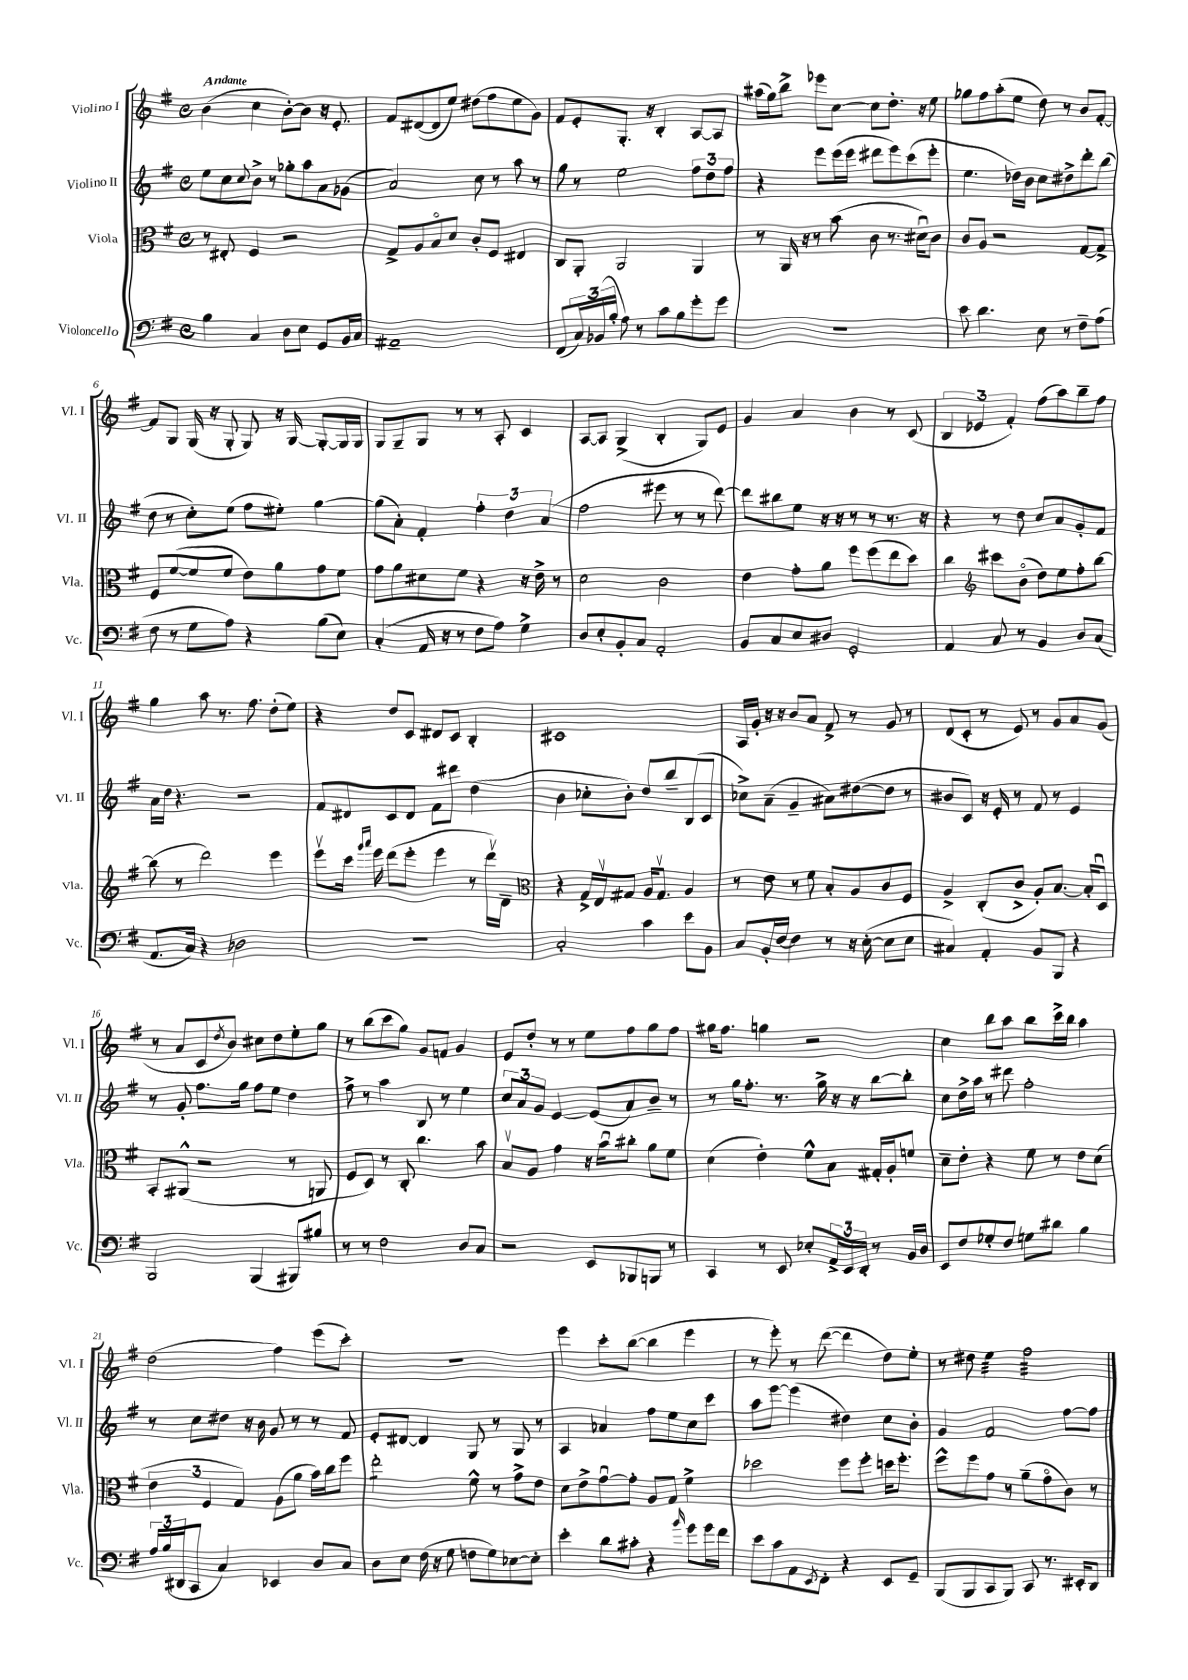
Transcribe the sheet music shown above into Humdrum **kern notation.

**kern	**kern	**kern	**kern
*staff4	*staff3	*staff2	*staff1
*clefF4	*clefC3	*clefG2	*clefG2
*k[f#]	*k[f#]	*k[f#]	*k[f#]
*M4/4	*M4/4	*M4/4	*M4/4
*met(c)	*met(c)	*met(c)	*met(c)
4B	8r	8ee	(4b
.	8E#'	8cc	.
.	.	8qqcc	.
4C	4F#	8b^	4cc
.	.	8r	.
8D	2r	8gg-'	[8b')
8E	.	8aa	8b]
8GG	.	8a	16r
.	.	.	8.e'
16BB	.	(8g-	.
16C	.	.	.
=	=	=	=
1AA#~	8G^	2a)	8f#
.	8A	.	([8d#
.	8Bo	.	8d#]
.	8d	.	8ee)
.	8c'	8cc	(8dd#
.	8F#	8r	8ff#
.	4E#	8aa	8ee
.	.	8r	8g)
=	=	=	=
(8FF#	8C	8gg	8f#
24C)	8AA'	8r	8e'
(24BB-	.	.	.
24B'	.	.	.
8A)	2AA	2ee	8.G'
8r	.	.	.
.	.	.	16r
8c	.	.	4B'
8B	.	.	.
8g'	4AA	12ff#	[8A
.	.	12dd	.
8g	.	.	8A]
.	.	12ff#	.
=	=	=	=
1r	8r	4r	(16aa#
.	.	.	16gg)
.	16AA	.	8bb^
.	16r	.	.
.	8r	8eee	8eee-
.	(8b	(16eee	[8cc
.	.	16eee	.
.	8c	8ddd#	8cc]
.	8.r	8eee)	8.dd'
.	.	(8ccc	.
.	16d#u)	.	16r
.	8c	8eee'	8ee
=	=	=	=
8e	8c	4.ee	8gg-
4.d	8A	.	8ff#
.	2r	.	(8aa'
.	.	16dd-)	8ee
.	.	16b	.
8E	.	8cc	8dd)
8r	.	8dd#^	8r
8F#~	[8G	8ddd'	8b
(8A	8G^]	(8bb	[8f#'
=	=	=	=
8F#	8F#	8dd	8f#]
8r	([8f#	8r	8G
8G	8f#]	8cc')	(16G
.	.	.	16r
8A)	8f#	(8ee	8G'
4r	8e)	8ff#	8G)
.	8a	8ee#')	16r
.	.	.	[16G
(8B	8g	[4gg	8G'_
8E)	8f#	.	16G]
.	.	.	16G
=	=	=	=
(4C'	8g	(8gg]	8G
.	8a	8a')	8G~
16AA	8d#	4f#'	8G
16r	.	.	.
8r	8f#	.	8r
8F#	4r	6ff#'	8r
8A)	.	.	8A'
.	.	6dd	.
4G^	16r	.	4c
.	16e^	.	.
.	.	(6a	.
.	8r	.	.
=	=	=	=
8D	2d	2ff#	[8A
8E'	.	.	8A]
8BB'	.	.	(4G^
8C	.	.	.
2AA'	2c	8eee#	4B'
.	.	8r	.
.	.	8r	8G)
.	.	[8ddd)	8e
=	=	=	=
8BB	4e	8ddd]	4g
8C	.	8bb#	.
8E	8g'	8ee	4a
8D#	8a	16r	.
.	.	16r	.
2GG'	8ff#	8r	4b
.	(8ff#	8r	.
.	8ee	8.r	8r
.	8dd)	.	(8c
.	.	16r	.
=	=	=	=
4AA	4cc	4r	6B
.	.	.	6e-
*	*clefG2	*	*
8C	8ccc#	8r	.
.	.	.	6f#')
8r	(8bo	8dd	.
4BB	8dd)	8cc	(8ff#
.	8ee	8a	8aa)
8D	8ff#'	8g'	8bb~
(8C	[8bb	8f#	8ff#
=	=	=	=
8.AA	(8bb]	16a	4gg
.	.	16dd	.
.	8r	4.r	.
16C)	.	.	.
4r	2ddd)	.	8aa
.	.	.	8.r
2D-	.	2r	.
.	.	.	8.ff#
.	4eee	.	(8dd'
.	.	.	8ee)
=	=	=	=
1r	8eeev	8f#	4r
.	16ccc	8d#	.
.	16qqggg	.	.
.	16qqaaa	.	.
.	16eee	.	.
.	(8ddd	8c	8dd
.	8eee'	8d#	8c
.	4eee	8f#	8d#
.	.	8ddd#	8c
.	8r	(4dd	4B'
.	16dddv)	.	.
.	16d~	.	.
=	=	=	=
*	*clefC3	*	*
2C'	4r	4b	1c#
.	16G^	8cc-'	.
.	16Ev	.	.
.	8G#	8b')	.
4c	16A	8dd	.
.	8.G#v	.	.
.	.	8bb~	.
8e	4A	(8B	.
8BB	.	8c	.
=	=	=	=
8C	8r	8cc-^)	16A
.	.	.	16g'
16BB'	8e	(8a~	16r
[16F#	.	.	16r
4F#]	8r	4g~	8b
.	8f#	.	8a
8r	8B'	8a#)	8f#^
16r	8A	([8dd#	8r
([16E'	.	.	.
8E]	8c	8dd#]	8g
8E	8F#	8r	8r
=	=	=	=
4C#)	4A^	8b#	(8d
.	.	8c)	8c'
4AA'	(8C'	16r	8r
.	.	16e'	.
.	8c^	8r	8e)
8BB	8A')	8f#	8r
8BBB	[8.B	8r	8g
4r	.	4e	8a
.	16B']	.	.
.	8Du	.	(8g
=	=	=	=
2BBB	8BB'	8r	8r
.	(8AA#^^	8g'	8a
.	2r	8.ff#	8c
.	.	.	8qdd
.	.	.	8b)
.	.	16gg	.
(4BBB	.	8ff#	8cc#
.	.	8ee	8dd
8BBB#)	8r	4dd	8ee'
8B#	8AA	.	8gg
=	=	=	=
8r	8F#	8ff#^	8r
8r	8D)	8r	(8bb
2F#	8r	4aa	8ccc
.	8C'	.	8gg)
.	4.cc	8B	8g
.	.	8r	8f
8D	.	4ee	4g
8C	8b	.	.
=	=	=	=
2r	8Bv	12cc	8e
.	.	12a	.
.	8A	.	8dd'
.	.	12g	.
.	4g	[4e	8r
.	.	.	8r
8EE	16r	(8e]	8ee
.	16bu	.	.
8BBB-	8cc#'	8a)	8ff#
8BBB	8a	8b~	8gg
8r	8f#	8r	8ff#
=	=	=	=
4CC	(4d	8r	16gg#
.	.	.	8.ff#
.	.	16gg	.
.	.	8.ff#'	.
8r	4e')	.	4gg
8EE	.	8.r	.
8E-'	8f#^^	.	2r
.	.	16gg^	.
24AA^	8B	16r	.
24EE	.	.	.
.	.	16r	.
24DD'	.	.	.
8r	16G#'	[8bb	.
.	16A'	.	.
16BB	8f	8bb']	.
16D	.	.	.
=	=	=	=
8EE	8d~	8cc	4cc
8F#	8e'	16dd^	.
.	.	16aa	.
8G-'	4r	8r	8bb
8F#	.	8ddd#	8aa
8G	8f#	2ff#'	8bb
8d#	8r	.	16ccc^
.	.	.	16bb
4B	8e	.	4aa
.	(8d	.	.
=	=	=	=
24A	6e	8r	(2dd
(24B	.	.	.
24DD#	.	.	.
8CC	.	8cc	.
.	6F#	.	.
4C)	.	8dd#	.
.	6G)	.	.
.	.	16r	.
.	.	16b	.
4EE-	(8A	8g	4ff#)
.	8a	8r	.
8D	16b)	8r	(8eee
.	16cc	.	.
8C	8ff#	8f#	8ccc')
=	=	=	=
8D	2ee'	8e'	1r
8E	.	[8d#	.
(16F#	.	4d#]	.
16r	.	.	.
8G	.	.	.
8F	8f#^^	8G	.
8G)	8r	8r	.
[8E-	8g^	8G	.
8E-']	8e	8r	.
=	=	=	=
4e'	8d	4A	4eee
.	8e^	.	.
8d	[8gu	4a-	8ccc'
8c#'	8g']	.	([8bb
4r	8A	8ff#	4bb]
.	8G	8ee	.
16qqb	.	.	.
8g	4f#^	8cc	4eee
16g	.	8ccc	.
16f#	.	.	.
=	=	=	=
8e	2dd-	8aa	8r
8c	.	[8eee	8eee')
8AA	.	(4eee]	8r
8qEE	.	.	.
8FF#'	.	.	([8ddd
4r	8ff#	4dd#)	4ddd]
.	8ff#'	.	.
8EE	16dd	8cc	8dd)
.	8.ff#'	.	.
8GG~	.	8b'	8ee'
=	=	=	=
(8BBB	8ff#^^	4g	8r
8BBB	8ff#	.	8dd#
8CC	8g	2f#	4ee
8BBB)	8r	.	.
8CC	(8a~	.	2ff#
8.r	8go	.	.
.	8c)	[8ff#	.
16EE#'	.	.	.
8DD	8r	8ff#]	.
==	==	==	==
*-	*-	*-	*-
